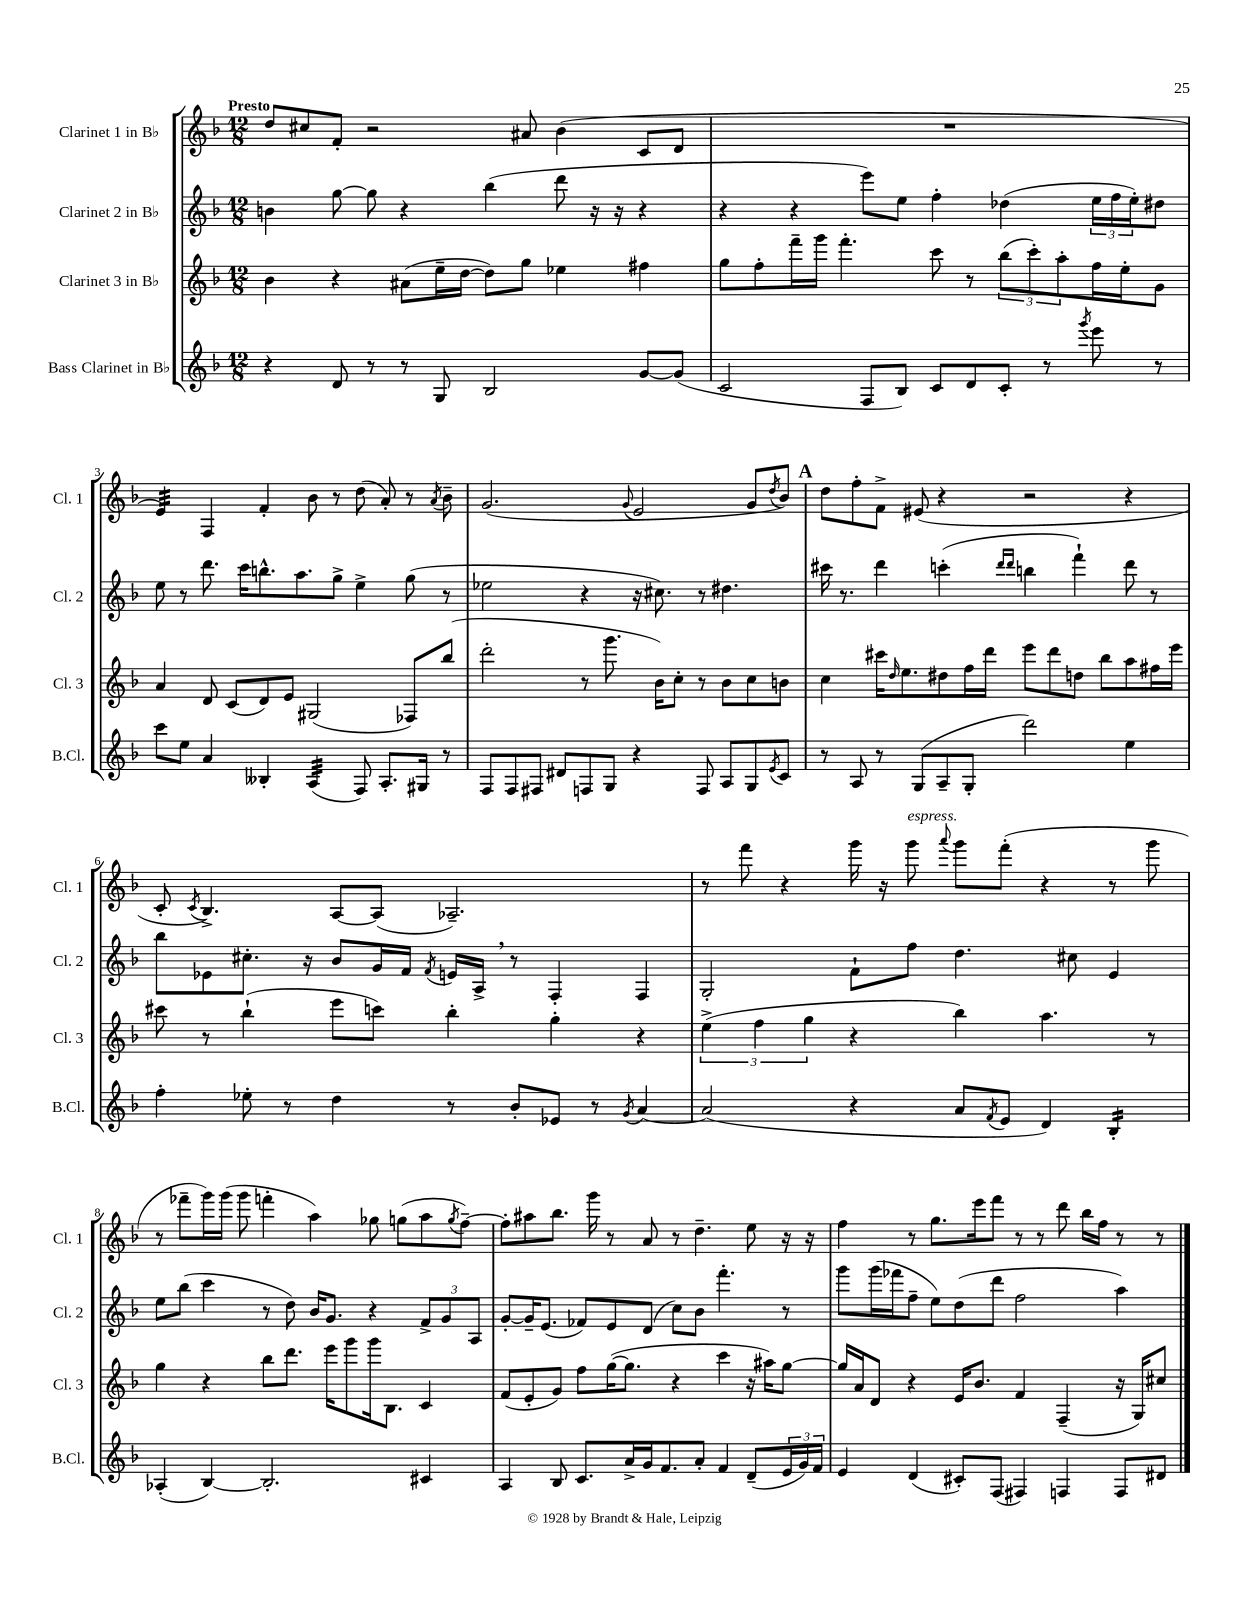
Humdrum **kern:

**kern	**kern	**kern	**kern
*staff4	*staff3	*staff2	*staff1
*clefG2	*clefG2	*clefG2	*clefG2
*k[b-]	*k[b-]	*k[b-]	*k[b-]
*M12/8	*M12/8	*M12/8	*M12/8
4r	4b-	4b	8dd
.	.	.	8cc#
8d	4r	[8gg	8f'
8r	.	8gg]	2r
8r	(8a#	4r	.
8G	16ee~	.	.
.	[16dd	.	.
2B-	8dd])	(4bb-	.
.	8gg	.	8a#
.	4ee-	8ddd	(4b-
.	.	16r	.
.	.	16r	.
[8g	4ff#	4r	8c
(8g]	.	.	8d
=	=	=	=
2c	8gg	4r	1.r
.	8ff'	.	.
.	16fff~	4r	.
.	16ggg	.	.
.	4.fff'	.	.
8F	.	8eee)	.
8B-)	.	8ee	.
8c	8ccc	4ff'	.
8d	8r	.	.
8c'	(12bb-	(4dd-	.
.	12ccc')	.	.
8r	.	.	.
.	12aa'	.	.
8qggg	.	.	.
8eee	16ff	24ee	.
.	.	24ff	.
.	16ee'	.	.
.	.	24ee')	.
8r	8g	8dd#	.
=	=	=	=
8ccc	4a	8ee	4e)
8ee	.	8r	.
4a	8d	8.ddd	4F
.	(8c	.	.
.	.	16ccc	.
4B--'	8d)	8.bb^^	4f'
.	8e	.	.
.	.	8.aa	.
(4A	(2G#	.	8b-
.	.	8gg^	8r
8F)	.	4ee^	(8dd
8.A'	.	.	8a')
.	8F-)	(8gg	8r
16G#	.	.	.
.	.	.	8qa
8r	(8bb-	8r	8b-~
=	=	=	=
8F	2ddd'	2ee-	(2.g
8F	.	.	.
8F#	.	.	.
8d#	.	.	.
8F	8r	4r	.
8G	8.ggg	.	.
.	.	.	8qqg
4r	.	16r	2e
.	16b-)	8.cc#)	.
.	8cc'	.	.
8F	8r	8r	.
8A	8b-	4.dd#	.
8G	8cc	.	8g
8qe	.	.	8qdd
8c	8b	.	8b-)
=	=	=	=
8r	4cc	16ccc#	8dd
.	.	8.r	.
8A	.	.	8ff'
8r	16ccc#	4ddd	8f^
.	16qqdd	.	.
.	8.ee	.	.
(8G	.	.	(8e#
8A~	8dd#	(4ccc'	4r
8G'	16ff	.	.
.	16ddd	.	.
.	.	16qqddd	.
.	.	16qqddd	.
2ddd)	8eee	4bb	2r
.	8ddd	.	.
.	8dd	4fff`)	.
.	8bb-	.	.
4ee	8aa	8ddd	4r
.	16ff#	8r	.
.	16eee	.	.
=	=	=	=
4ff'	8ccc#	8bb-	8c'
.	.	.	8qc
.	8r	8e-	4.B-^)
8ee-'	(4bb-`	8.cc#'	.
8r	.	.	.
.	.	16r	.
4dd	8eee	8b-	[8A
.	8ccc)	16g	(8A]
.	.	16f	.
.	.	8qf	.
8r	4bb-'	16e	2.A-~)
.	.	16A^	.
8b-'	.	8r	.
8e-	4gg'	4F'	.
8r	.	.	.
8qg	.	.	.
[4a	4r	4F	.
=	=	=	=
(2a]	(6ee^	2G'	8r
.	.	.	8fff
.	6ff	.	.
.	.	.	4r
.	6gg	.	.
4r	4r	8f`	16ggg
.	.	.	16r
.	.	8ff	8ggg
.	.	.	8qqaaa
8a	4bb-)	4.dd	8ggg
8qf	.	.	.
8e	.	.	(8fff'
4d)	4.aa	.	4r
.	.	8cc#	.
4B-'	.	4e	8r
.	8r	.	8ggg
=	=	=	=
(4A-'	4gg	8ee	8r
.	.	(8bb-	8fff-~
[4B-)	4r	4ccc	16ggg)
.	.	.	(16ggg
.	.	.	8ggg
2.B-']	8bb-	8r	4fff'
.	8.ddd	8dd)	.
.	.	16b-	4aa)
.	16eee	8.g	.
.	8ggg	.	.
.	16ggg	4r	8gg-
.	8.B-	.	.
.	.	.	(8gg
4c#	4c	12f^	8aa
.	.	12g	.
.	.	.	8qgg
.	.	.	[8ff~)
.	.	12A	.
=	=	=	=
4A	(8f	[8g'	8ff']
.	8e'	16g~]	8aa#
.	.	(8.e	.
8B-	8g)	.	8.bb-
8.c	8ff	8f-)	.
.	.	.	16ggg
.	([16gg	8e	8r
16a^	8.gg]	.	.
16g	.	(8d	8a
8.f	.	.	.
.	4r	8cc)	8r
8a'	.	8b-	4.dd~
4f	4ccc	4.fff'	.
(8d~	16r	.	8ee
.	16aa#)	.	.
24e	[8gg	8r	16r
24g)	.	.	.
.	.	.	16r
24f	.	.	.
=	=	=	=
4e	16gg]	8ggg	4ff
.	16a	.	.
.	8d	(16ggg	.
.	.	16fff-	.
(4d	4r	8ff~	8r
.	.	8ee)	8.gg
8c#')	16e	(8dd	.
.	8.b-	.	16eee
(8F	.	8ddd	8fff
4F#)	4f	2ff	8r
.	.	.	8r
4F	(4F~	.	8ddd
.	.	.	16bb-
.	.	.	16ff
8F	16r	4aa)	8r
.	16G)	.	.
8d#	8cc#	.	8r
==	==	==	==
*-	*-	*-	*-
